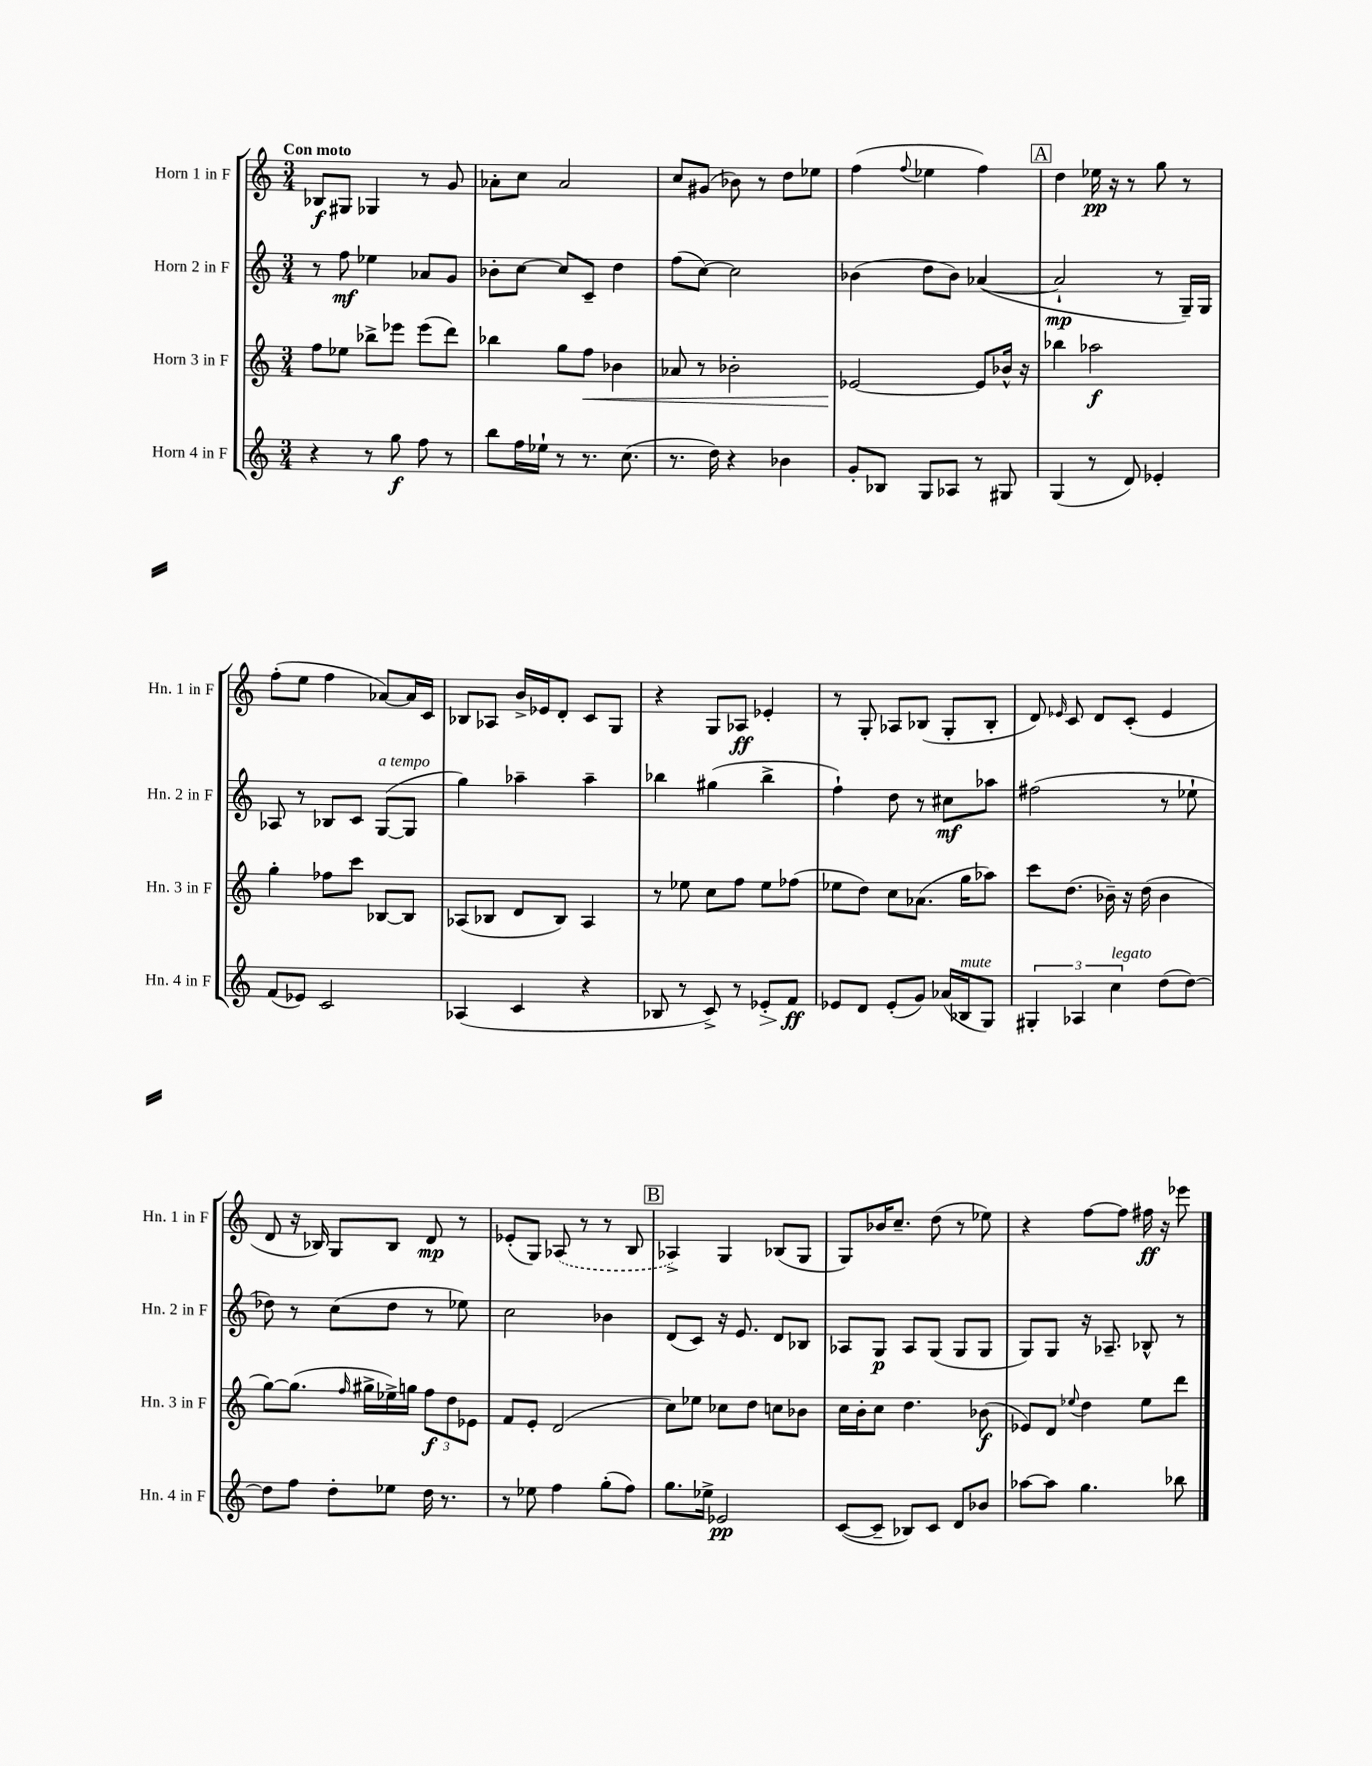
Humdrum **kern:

**kern	**kern	**kern	**kern
*staff4	*staff3	*staff2	*staff1
*clefG2	*clefG2	*clefG2	*clefG2
*k[]	*k[]	*k[]	*k[]
*M3/4	*M3/4	*M3/4	*M3/4
4r	8ff\L	8r	8B-/L
.	8ee-\J	8ff\	8G#/J
8r	8bb-^\L	4ee-\	4G-/
8gg\	8eee-\J	.	.
8ff\	(8eee-\L	8a-/L	8r
8r	8ddd\J)	8g/J	8g/
=	=	=	=
8bb\L	4bb-\	8b-'\L	8a-'\L
16ff\L	.	[8cc\J	8cc\J
16ee-`\JJ	.	.	.
8r	8gg\L	8cc/]L	2a-/
8.r	8ff\J	8c~/J	.
.	4b-\	4dd\	.
(8.cc\	.	.	.
=	=	=	=
8.r	8a-/	(8ff\L	8cc/L
.	8r	[8cc\J)	(8g#/J
16dd\)	.	.	.
4r	2b-'\	2cc\]	8b-\)
.	.	.	8r
4b-\	.	.	8dd\L
.	.	.	8ee-\J
=	=	=	=
8g'/L	[2e-/	(4b-\	(4ff\
8B-/J	.	.	.
.	.	.	8qqff/
8G/L	.	8dd\L	4ee-\
8A-/J	.	8b-\J)	.
8r	8e-/]L	([4a-/	4ff\)
8G#/	16b-^^/Jk	.	.
.	16r	.	.
=	=	=	=
(4G/	4bb-\	2a-`/]	4dd\
8r	2aa-\	.	16ee-\
.	.	.	16r
8d/)	.	.	8r
4e-'/	.	8r	8gg\
.	.	16G~/LL)	8r
.	.	16G/JJ	.
=	=	=	=
(8f/L	4gg'\	8A-/	(8ff'\L
8e-/J)	.	8r	8ee\J
2c/	8ff-\L	8B-/L	4ff\
.	8ccc\J	8c/J	.
.	[8B-/L	([8G/L	[8a-/L)
.	8B-/]J	8G/]J	16a-/]L
.	.	.	16c/JJ
=	=	=	=
(4A-/	(8A-/L	4gg\)	8B-/L
.	8B-/J	.	8A-/J
4c/	8d/L	4aa-~\	16b^/LL
.	.	.	16e-/J
.	8B-/J)	.	8d'/J
4r	4A-/	4aa-~\	8c/L
.	.	.	8G/J
=	=	=	=
8B-/	8r	4bb-\	4r
8r	8ee-\	.	.
8c^/)	8cc\L	(4gg#\	8G/L
8r	8ff\J	.	8A-/J
8e-'/L	8ee-\L	4bb-^\	4e-'/
8f/J	(8ff-\J	.	.
=	=	=	=
8e-/L	8ee-\L	4ff`\)	8r
8d/J	8dd\J)	.	8G'/
(8e-'/L	8cc\L	8dd\	8A-/L
8g/J)	(8.a-\J	8r	(8B-/J
(16a-/LL	.	8cc#\L	8G'/L
16B-/J	16gg\LK	.	.
8G/J)	8aa-\J)	8aa-\J	8B-'/J
=	=	=	=
6G#'/	8ccc\L	(2ff#\	8d/)
.	.	.	16qqe-/
.	(8.dd\J	.	8c/
6A-/	.	.	.
.	.	.	8d/L
.	16b-~\)	.	.
6cc\	.	.	.
.	16r	.	(8c'/J
.	(16dd\	.	.
(8dd\L	4b-\	8r	4e-/
[8dd\J)	.	8ee-`\	.
=	=	=	=
8dd\]L	[8gg\L)	8dd-\)	8d/
8ff\J	(8.gg\]J	8r	16r
.	.	.	16B-/)
8dd'\L	.	(8cc\L	8G/L
.	16qqff/	.	.
.	16gg#^\LL	.	.
8ee-\J	16ee-^\)	8dd-\J	8B-/J
.	16gg\JJ	.	.
16dd\	12ff\L	8r	8d/
8.r	.	.	.
.	12dd\	.	.
.	.	8ee-\)	8r
.	12e-\J	.	.
=	=	=	=
8r	8f/L	2cc\	(8e-'/L
8ee-\	8e'/J	.	8G/J)
4ff\	(2d/	.	(8A-/
.	.	.	8r
(8gg'\L	.	4b-\	8r
8ff\J)	.	.	8B/
=	=	=	=
8.gg\L	8cc\L)	(8d/L	4A-^/)
.	8ee-\J	8c/J)	.
16ee-^\Jk	.	.	.
2e-/	8cc-\L	16r	4G/
.	.	8.e/	.
.	8dd\J	.	.
.	8cc\L	8d/L	(8B-/L
.	8b-\J	8B-/J	8G/J
=	=	=	=
([8c/L	16cc\LL	8A-/L	8G/L)
.	16b'\J	.	.
8c~/]J	8cc\J	8G/J	16b-/K
.	.	.	8.cc~/J
8B-/L)	4.dd\	8A-/L	.
8c/J	.	(8G/J	(8dd\
8d/L	.	8G/L	8r
8b-/J	(8b-\	8G/J	8ee-\)
=	=	=	=
[8aa-\L	8e-/L)	8G/L)	4r
8aa-\]J	8d/J	8G/J	.
.	8qqee-/	.	.
4.gg\	4dd\	16r	[8ff\L
.	.	8.A-~/	.
.	.	.	8ff\]J
.	8ee-\L	8B-^^/	16ff#\
.	.	.	16r
8bb-\	8ddd\J	8r	8eee-\
==	==	==	==
*-	*-	*-	*-
